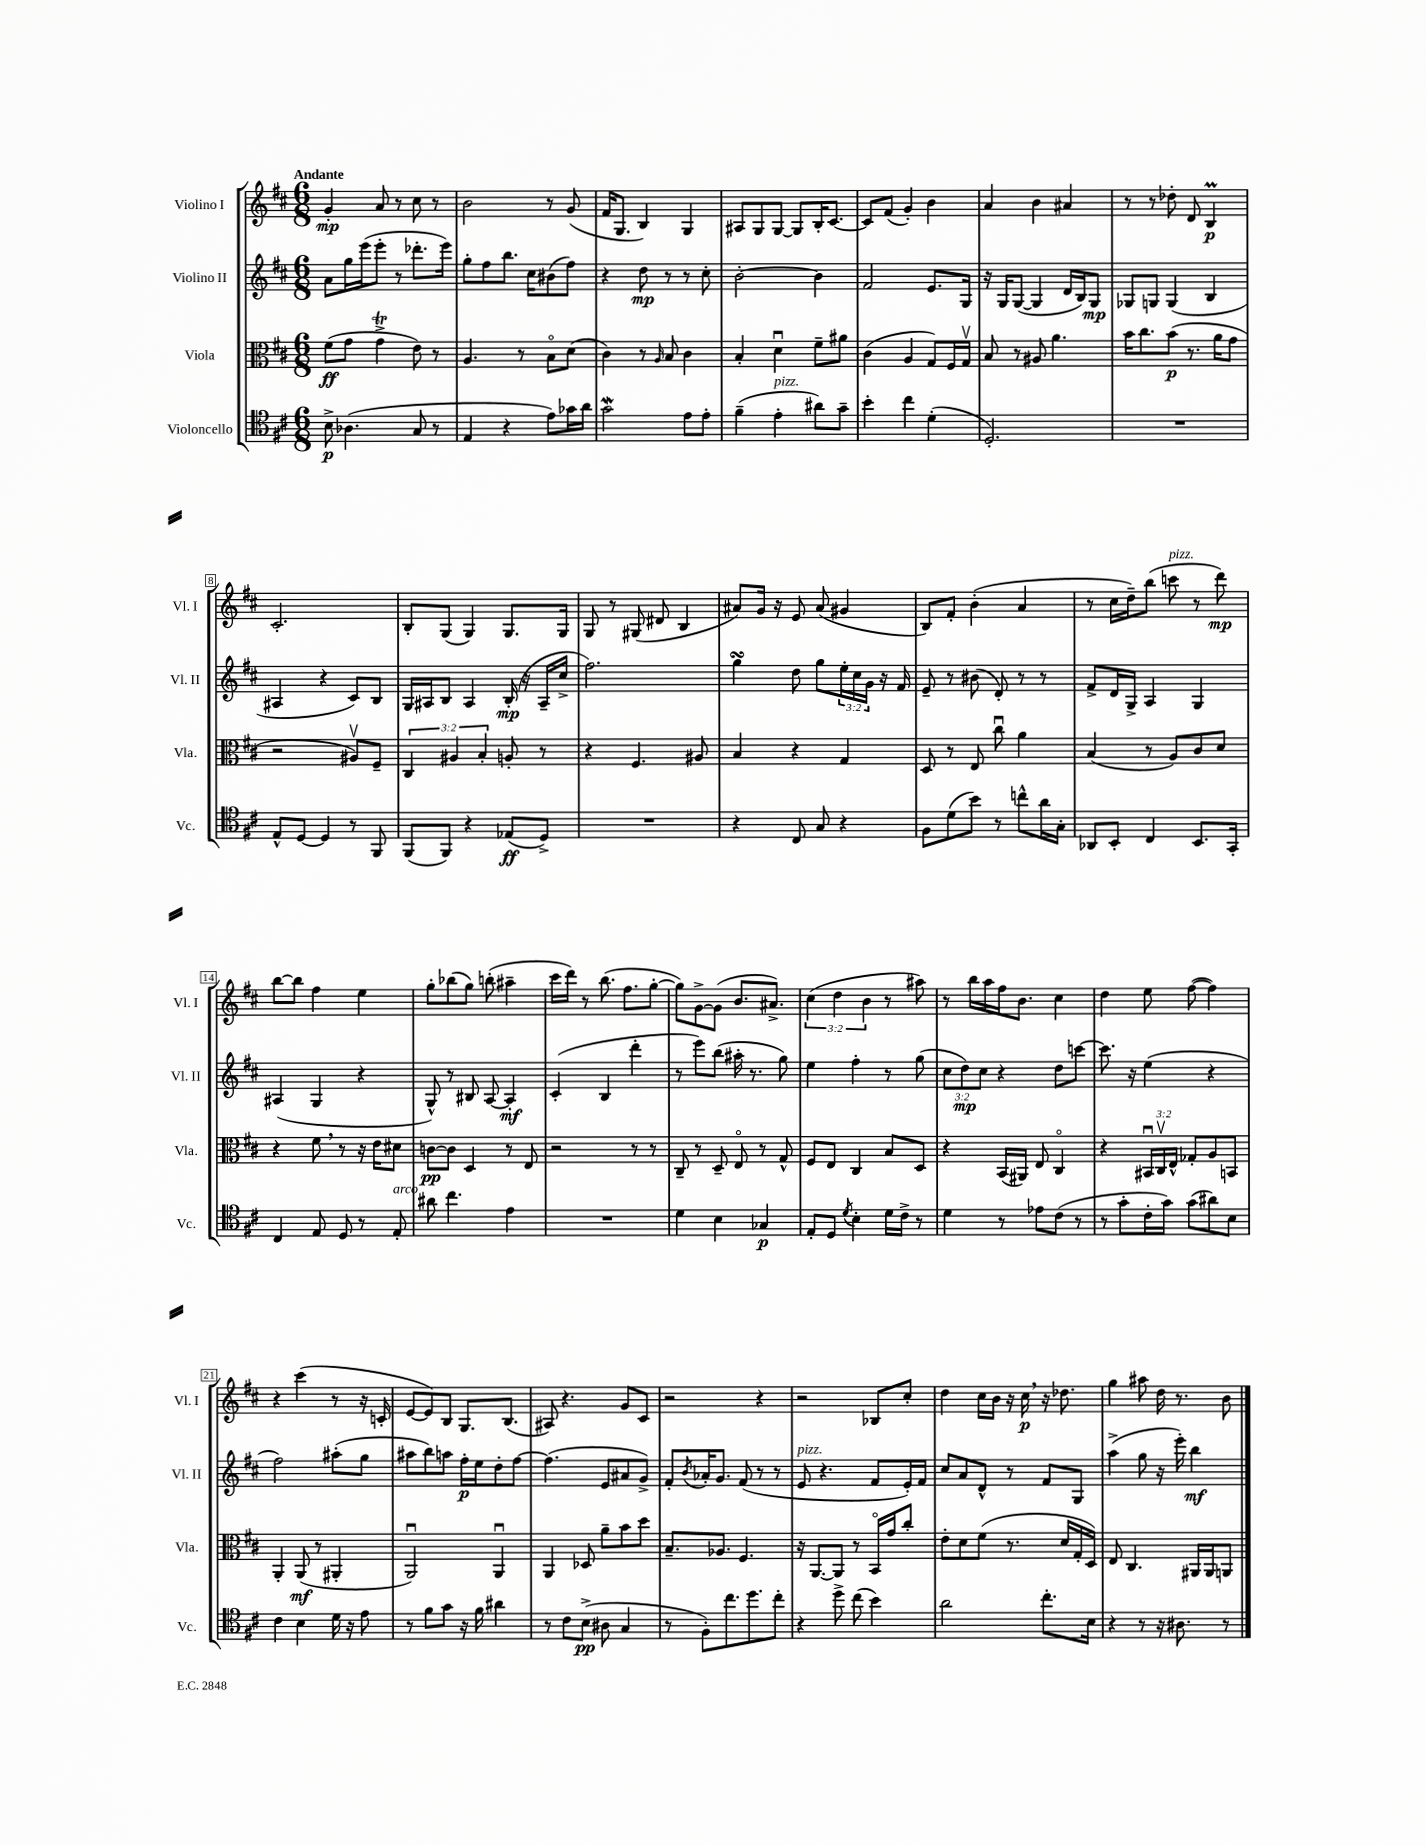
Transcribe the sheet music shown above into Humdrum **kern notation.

**kern	**dynam	**kern	**dynam	**kern	**dynam	**kern	**dynam
*part4	*part4	*part3	*part3	*part2	*part2	*part1	*part1
*staff4	*staff4	*staff3	*staff3	*staff2	*staff2	*staff1	*staff1
*I"Violoncello	*	*I"Viola	*	*I"Violino II	*	*I"Violino I	*
*I'Vc.	*	*I'Vla.	*	*I'Vl. II	*	*I'Vl. I	*
*clefC4	*	*clefC3	*	*clefG2	*	*clefG2	*
*k[f#c#]	*	*k[f#c#]	*	*k[f#c#]	*	*k[f#c#]	*
*M6/8	*	*M6/8	*	*M6/8	*	*M6/8	*
=1	=1	=1	=1	=1	=1	=1	=1
!	!	!	!	!	!	!LO:TX:a:B:t=Andante	!
8B^\	p	(8f#\L	ff	8a\L	.	4g'/	mp
(4.A-X\	.	8g\J	.	16gg\L	.	.	.
.	.	.	.	(16eee\J	.	.	.
.	.	4gT^\	.	8eee'\J	.	8a/	.
.	.	.	.	8r	.	8r	.
8G/	.	8e\)	.	8.ddd-X'\L	.	8cc#\	.
8r	.	8r	.	.	.	8r	.
.	.	.	.	16eee\Jk)	.	.	.
=2	=2	=2	=2	=2	=2	=2	=2
4E/	.	4.A/	.	8gg'\L	.	2b\	.
.	.	.	.	8ff#\	.	.	.
4r	.	.	.	8.bb\J	.	.	.
.	.	8r	.	.	.	.	.
.	.	.	.	16cc#\KL	.	.	.
8e\L)	.	8B\L	.	(8b#X\	.	8r	.
16g-X\L	.	(8d\J	.	8ff#\J)	.	(8g/	.
16a\JJ	.	.	.	.	.	.	.
=3	=3	=3	=3	=3	=3	=3	=3
2gw\	.	4c#\)	.	4r	.	16f#/KL	.
.	.	.	.	.	.	8.G/J	.
.	.	8r	.	8dd\	mp	4B/)	.
.	.	16qqA/	.	.	.	.	.
.	.	8B/	.	8r	.	.	.
8e\L	.	4c#\	.	8r	.	4G/	.
8e'\J	.	.	.	8cc#'\	.	.	.
=4	=4	=4	=4	=4	=4	=4	=4
(4f#~\	.	4B'/	.	[2b'\	.	8A#X/L	.
.	.	.	.	.	.	8G/	.
!LO:TX:a:i:t=pizz.	!	!	!	!	!	!	!
4e'\	.	4du\	.	.	.	[8G/J	.
.	.	.	.	.	.	8G/L]	.
8a#X\L)	.	8f#~\L	.	4b\]	.	16B'/K	.
.	.	.	.	.	.	[8.c#/J	.
8g~\J	.	8a#X\J	.	.	.	.	.
=5	=5	=5	=5	=5	=5	=5	=5
4b'\	.	(4c#\	.	2f#/	.	8c#/L]	.
.	.	.	.	.	.	(8f#/J	.
4cc#\	.	4A/	.	.	.	4g'/)	.
(4d'\	.	8G/L)	.	8.e/L	.	4b\	.
.	.	16F#/L	.	.	.	.	.
.	.	16Gv/JJ	.	16G/Jk	.	.	.
=6	=6	=6	=6	=6	=6	=6	=6
2.D'/)	.	8B/	.	16r	.	4a/	.
.	.	.	.	16G/KL	.	.	.
.	.	8r	.	([8G/J	.	.	.
.	.	8A#X/	.	4G/]	.	4b\	.
.	.	4.a\	.	.	.	.	.
.	.	.	.	16d/LL	.	4a#X/	.
.	.	.	.	16B/J)	.	.	.
.	.	.	.	8G/J	mp	.	.
=7	=7	=7	=7	=7	=7	=7	=7
2.r	.	16b\KL	.	8G-X/L	.	8r	.
.	.	8.cc#\	.	.	.	.	.
.	.	.	.	8Gn/J	.	8r	.
.	.	(8b\J	p	(4G/	.	8dd-X'\	.
.	.	8.r	.	.	.	8d/	.
.	.	.	.	4B/	.	4BM/	p
.	.	16a\KL	.	.	.	.	.
.	.	8g\J	.	.	.	.	.
!!LO:LB:g=z
=8	=8	=8	=8	=8	=8	=8	=8
8E^^/L	.	2r	.	4A#X/	.	2.c#'/	.
[8D/J	.	.	.	.	.	.	.
4D/]	.	.	.	4r	.	.	.
8r	.	8A#Xv/L)	.	8c#/L)	.	.	.
8FF#/	.	8F#~/J	.	8B/J	.	.	.
=9	=9	=9	=9	=9	=9	=9	=9
(8FF#/L	.	6C#/	.	16G/LL	.	8B'/L	.
.	.	.	.	16A#X/J	.	.	.
8FF#/J)	.	.	.	8B/J	.	(8G/J	.
.	.	6A#X/	.	.	.	.	.
4r	.	.	.	4A#/	.	4G/)	.
.	.	6B'/	.	.	.	.	.
(8E-X/L	ff	8An'/	.	(16B'/	mp	8.G/L	.
.	.	.	.	16r	.	.	.
8D^/J)	.	8r	.	16A#~/LL	.	.	.
.	.	.	.	16cc#^/JJ	.	16G/Jk	.
=10	=10	=10	=10	=10	=10	=10	=10
2.r	.	4r	.	2.ff#\)	.	8G/	.
.	.	.	.	.	.	8r	.
.	.	4.F#/	.	.	.	(8G#X/	.
.	.	.	.	.	.	8d#X/	.
.	.	.	.	.	.	4B/	.
.	.	8A#X/	.	.	.	.	.
=11	=11	=11	=11	=11	=11	=11	=11
4r	.	4B/	.	4ggsSSs\	.	8a#X/L)	.
.	.	.	.	.	.	16g/Jk	.
.	.	.	.	.	.	16r	.
8C#/	.	4r	.	8dd\	.	8e/	.
8G/	.	.	.	8gg\L	.	(8a#/	.
4r	.	4G/	.	24ee'\L	.	4g#X/	.
.	.	.	.	24cc#\	.	.	.
.	.	.	.	24g\JJ	.	.	.
.	.	.	.	16r	.	.	.
.	.	.	.	16f#/	.	.	.
=12	=12	=12	=12	=12	=12	=12	=12
8F#\L	.	8D/	.	8e~/	.	8B/L)	.
(8d\	.	8r	.	8r	.	8f#'/J	.
8b\J)	.	8E/	.	(8b#X\	.	(4b'\	.
8r	.	8cc#u\	.	8d'/)	.	.	.
8ccn^^\L	.	4a\	.	8r	.	4a/	.
16a\L	.	.	.	8r	.	.	.
16G'\JJ	.	.	.	.	.	.	.
=13	=13	=13	=13	=13	=13	=13	=13
8AA-X/L	.	(4B/	.	8f#^/L	.	8r	.
8BB'/J	.	.	.	16d/L	.	16cc#\LL	.
.	.	.	.	16G^/JJ	.	16dd~\J)	.
4C#/	.	8r	.	4A/	.	(8bb\J	.
!	!	!	!	!	!	!LO:TX:a:i:t=pizz.	!
.	.	8A/L)	.	.	.	8cccn\	.
8.BB/L	.	8c#/	.	4G/	.	8r	.
.	.	8d/J	.	.	.	8ddd\)	mp
16GG'/Jk	.	.	.	.	.	.	.
!!LO:LB:g=z
=14	=14	=14	=14	=14	=14	=14	=14
4C#/	.	4r	.	(4A#X/	.	[8bb\L	.
.	.	.	.	.	.	8bb\J]	.
8E/	.	8f#,\	.	4G/	.	4ff#\	.
8D/	.	8r	.	.	.	.	.
8r	.	16r	.	4r	.	4ee\	.
.	.	16e\KL	.	.	.	.	.
!LO:TX:a:i:t=arco	!	!	!	!	!	!	!
8E'/	.	8d#X\J	.	.	.	.	.
=15	=15	=15	=15	=15	=15	=15	=15
8a#X\	.	[8cn\L	pp	8G^^/)	.	8gg'\L	.
4.cc#\	.	8c\J]	.	8r	.	(8bb-X\	.
.	.	4D/	.	8B#X/	.	8gg\J)	.
.	.	.	.	[8A/	.	(8bbn'\	.
4e\	.	8r	.	4A'/]	mf	4aa#X~\	.
.	.	8E/	.	.	.	.	.
=16	=16	=16	=16	=16	=16	=16	=16
2.r	.	2r	.	(4c#'/	.	16ccc#\LL	.
.	.	.	.	.	.	16ddd\JJ)	.
.	.	.	.	.	.	8r	.
.	.	.	.	4B/	.	(8.bb\	.
.	.	.	.	.	.	8.ff#\L	.
.	.	8r	.	4ddd'\	.	.	.
.	.	8r	.	.	.	[8gg'\J	.
=17	=17	=17	=17	=17	=17	=17	=17
4d\	.	8C#~/	.	8r	.	8gg\L])	.
.	.	8r	.	8eee\L)	.	[8g^\	.
4B\	.	8D~/	.	(8bb\J	.	(8g\J]	.
.	.	8E/	.	16aa#X'\	.	8.b/L	.
.	.	.	.	8.r	.	.	.
4G-X/	p	8r	.	.	.	.	.
.	.	.	.	.	.	8.a#X^/J)	.
.	.	8G^^/	.	8gg\)	.	.	.
=18	=18	=18	=18	=18	=18	=18	=18
8E'/L	.	8F#/L	.	4ee\	.	(6cc#\	.
8D/J	.	8E/J	.	.	.	.	.
.	.	.	.	.	.	6dd\	.
8qd/	.	.	.	.	.	.	.
4B'\	.	4C#/	.	4ff#'\	.	.	.
.	.	.	.	.	.	6b\	.
16d\LL	.	8B/L	.	8r	.	8r	.
16c#^\JJ	.	.	.	.	.	.	.
8r	.	8D/J	.	(8gg\	.	8aa#X\)	.
=19	=19	=19	=19	=19	=19	=19	=19
4d\	.	4r	.	12cc#\L	.	8r	.
.	.	.	.	12dd\)	mp	.	.
.	.	.	.	.	.	16bb\LL	.
.	.	.	.	12cc#\J	.	.	.
.	.	.	.	.	.	16aa\	.
8r	.	(16BB/LL	.	4r	.	16ff#\J	.
.	.	16AA#X/JJ)	.	.	.	8.b\J	.
8e-X\L	.	8E/	.	.	.	.	.
(8c#\J	.	4C#/	.	8dd\L	.	4cc#\	.
8r	.	.	.	[8cccn\J	.	.	.
=20	=20	=20	=20	=20	=20	=20	=20
8r	.	4r	.	8.ccc\]	.	4dd\	.
8g'\L	.	.	.	.	.	.	.
.	.	.	.	16r	.	.	.
16c#'\L	.	24BB#Xu/LL	.	(4ee\	.	8ee\	.
.	.	24C#v/	.	.	.	.	.
16g\JJ)	.	.	.	.	.	.	.
.	.	24E^^/JJ	.	.	.	.	.
(8g\L	.	8G-X'/L	.	.	.	([8ff#\	.
8a#X\)	.	8A/	.	4r	.	4ff#\])	.
8B\J	.	8BBn/J	.	.	.	.	.
!!LO:LB:g=z
=21	=21	=21	=21	=21	=21	=21	=21
4c#\	.	4AA'/	.	2ff#\)	.	4r	.
4B\	.	(8AA/	mf	.	.	(4ccc#\	.
.	.	8r	.	.	.	.	.
16d\	.	4AA#X'/	.	(8aa#X'\L	.	8r	.
16r	.	.	.	.	.	.	.
8e\	.	.	.	8gg\J	.	16r	.
.	.	.	.	.	.	16cn'/	.
=22	=22	=22	=22	=22	=22	=22	=22
8r	.	2AAu/)	.	8aa#X\L	.	[8e/L	.
8f#\L	.	.	.	8bb\)	.	8e/])	.
8g\J	.	.	.	8aan\J	.	8B/J	.
16r	.	.	.	16ff#'\LL	p	8.G/L	.
16f#\	.	.	.	16ee\J	.	.	.
4a#X\	.	4AAu/	.	8dd'\	.	.	.
.	.	.	.	.	.	(8.B/J	.
.	.	.	.	[8ff#\J	.	.	.
=23	=23	=23	=23	=23	=23	=23	=23
8r	.	4AA/	.	(4.ff#\]	.	8A#X/)	.
8c#\L	.	.	.	.	.	4.r	.
(8B^\J	pp	8D-X/	.	.	.	.	.
8A#X\	.	8a~\L	.	8e/L	.	.	.
4G/	.	8b\	.	8a#X/	.	8g/L	.
.	.	8dd\J	.	8g^/J)	.	8c#/J	.
=24	=24	=24	=24	=24	=24	=24	=24
8r	.	8.B~/L	.	8f#'/L	.	2r	.
.	.	.	.	8qb/	.	.	.
8F#'\L)	.	.	.	16a-X'/K	.	.	.
.	.	8.A-X/J	.	8.g/J	.	.	.
8.cc#\	.	.	.	.	.	.	.
.	.	4.F#/	.	(8f#/	.	.	.
8.dd\	.	.	.	.	.	.	.
.	.	.	.	8r	.	4r	.
8cc#'\J	.	.	.	8r	.	.	.
=25	=25	=25	=25	=25	=25	=25	=25
!	!	!	!	!LO:TX:a:i:t=pizz.	!	!	!
4r	.	16r	.	8e/	.	2r	.
.	.	[8.AA/L	.	.	.	.	.
.	.	.	.	4.r	.	.	.
8dd^\	.	8AA/J]	.	.	.	.	.
(8cc#\	.	8r	.	.	.	.	.
4b\)	.	16BB/LL	.	8f#/L	.	8B-X/L	.
.	.	16g/J	.	.	.	.	.
.	.	8cc#'/J	.	16e'/L)	.	8cc#'/J	.
.	.	.	.	16f#/JJ	.	.	.
=26	=26	=26	=26	=26	=26	=26	=26
2a\	.	8e'\L	.	8cc#/L	.	4dd\	.
.	.	8d\	.	8a/	.	.	.
.	.	(8f#\J	.	8d^^/J	.	16cc#\LL	.
.	.	.	.	.	.	16b\JJ	.
.	.	8.r	.	8r	.	16r	.
.	.	.	.	.	.	16cc#,\	p
8.cc#'\L	.	.	.	8f#/L	.	16r	.
.	.	16d/LL	.	.	.	8.dd-X\	.
.	.	16G'/	.	8G/J	.	.	.
16B\Jk	.	16D/JJ)	.	.	.	.	.
=27	=27	=27	=27	=27	=27	=27	=27
4r	.	8E/	.	(4aa^\	.	4gg\	.
.	.	4.C#/	.	.	.	.	.
8r	.	.	.	8gg\	.	8aa#X\	.
16r	.	.	.	16r	.	16dd\	.
8.A#X\	.	.	.	16eee'\)	.	8.r	.
.	.	16AA#X/LL	.	4bb\	mf	.	.
.	.	16AA#/J	.	.	.	.	.
8r	.	8AAn/J	.	.	.	8b\	.
==	==	==	==	==	==	==	==
*-	*-	*-	*-	*-	*-	*-	*-
